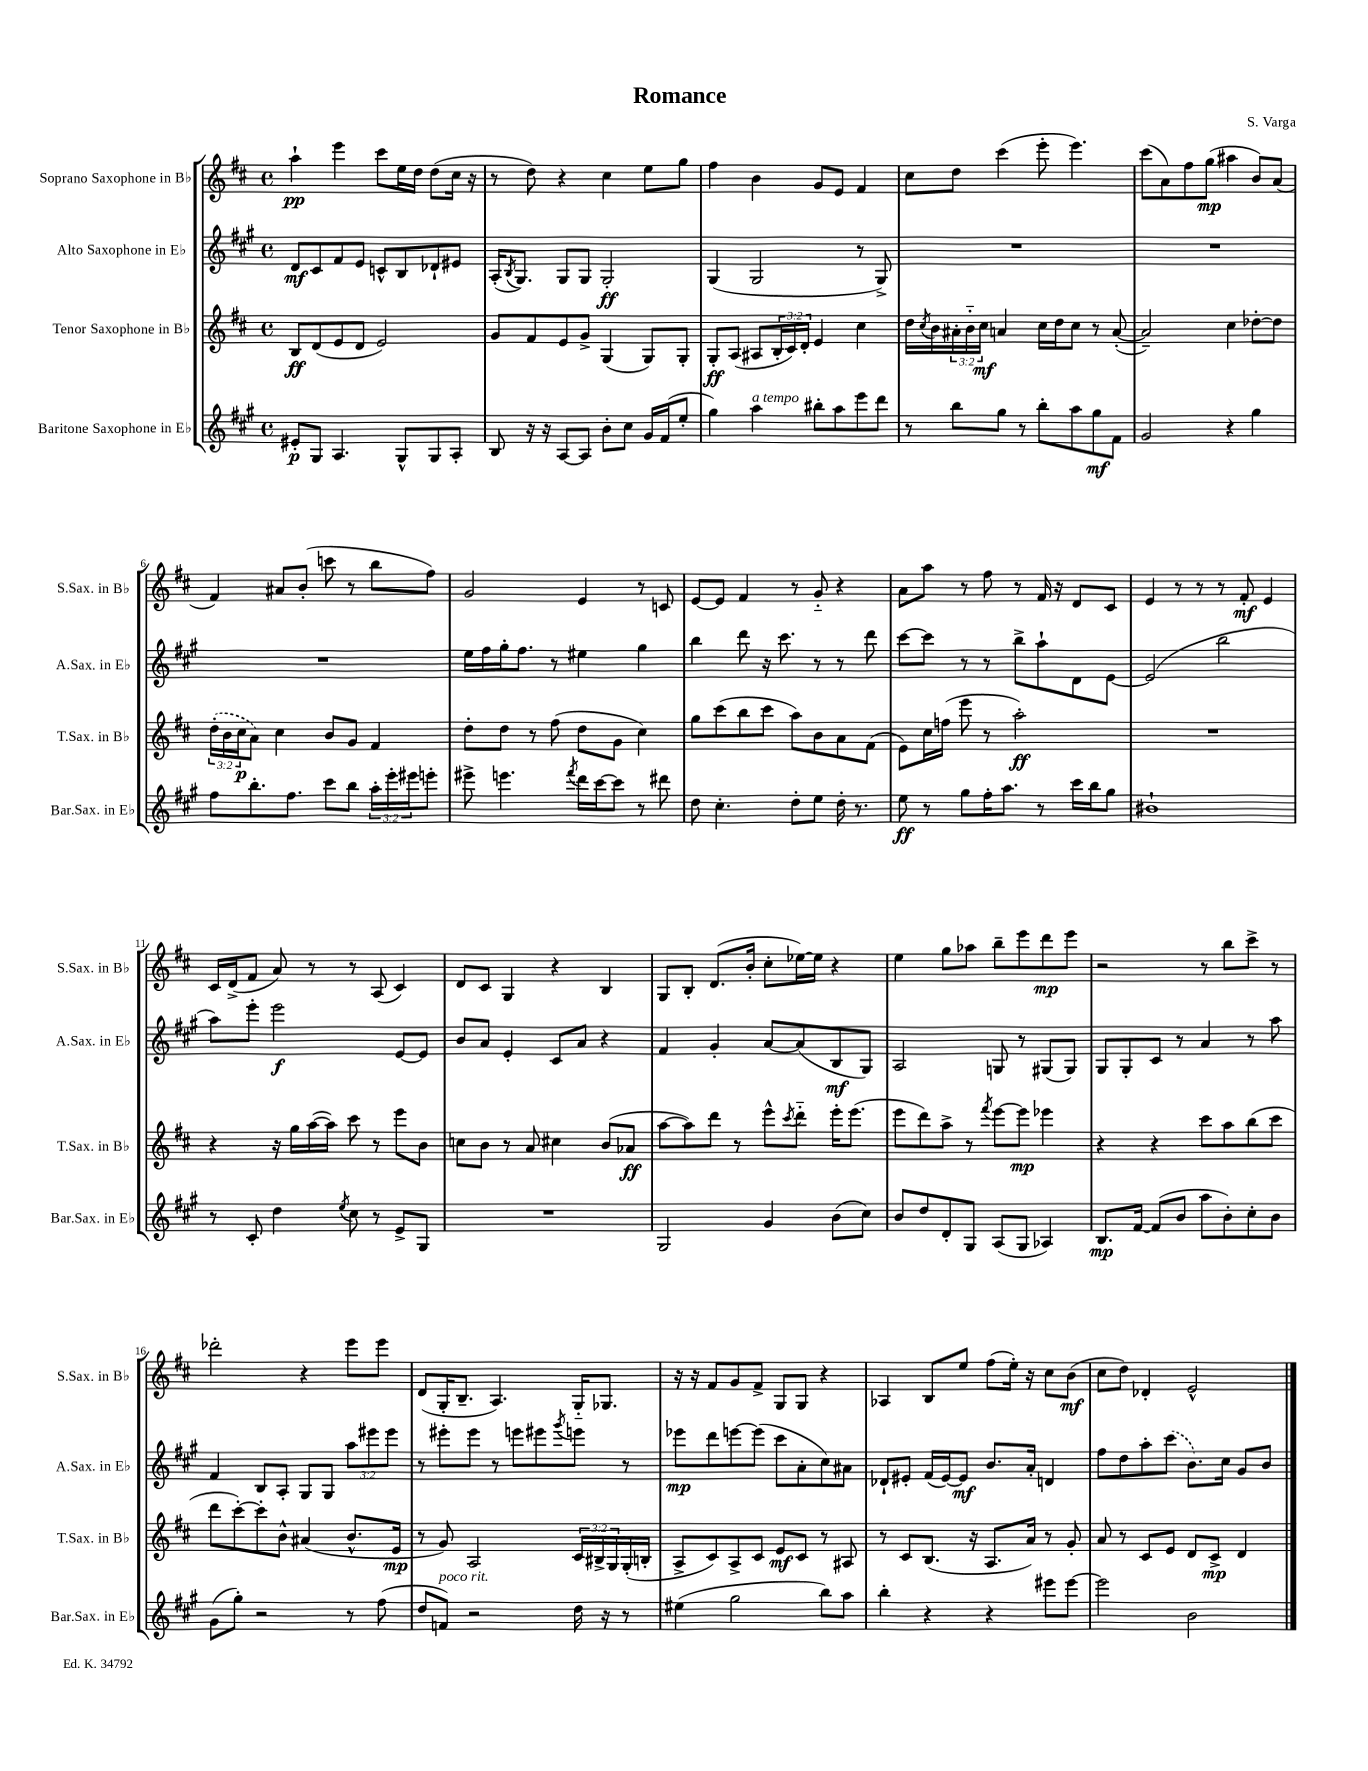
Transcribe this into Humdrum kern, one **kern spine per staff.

**kern	**dynam	**kern	**dynam	**kern	**dynam	**kern	**dynam
*part4	*part4	*part3	*part3	*part2	*part2	*part1	*part1
*staff4	*staff4	*staff3	*staff3	*staff2	*staff2	*staff1	*staff1
*I"Baritone Saxophone in E♭	*	*I"Tenor Saxophone in B♭	*	*I"Alto Saxophone in E♭	*	*I"Soprano Saxophone in B♭	*
*I'Bar.Sax. in E♭	*	*I'T.Sax. in B♭	*	*I'A.Sax. in E♭	*	*I'S.Sax. in B♭	*
*clefG2	*	*clefG2	*	*clefG2	*	*clefG2	*
*k[f#c#g#]	*	*k[f#c#]	*	*k[f#c#g#]	*	*k[f#c#]	*
*M4/4	*	*M4/4	*	*M4/4	*	*M4/4	*
*met(c)	*	*met(c)	*	*met(c)	*	*met(c)	*
=1	=1	=1	=1	=1	=1	=1	=1
8e#X'/L	p	8B/L	ff	8d/L	mf	4aa`\	pp
8G#/J	.	(8d/	.	8c#/	.	.	.
4.A/	.	8e/	.	8f#/	.	4eee\	.
.	.	8d/J	.	8e/J	.	.	.
.	.	2e/)	.	8cn^^/L	.	8ccc#\L	.
8G#^^/L	.	.	.	8B/	.	16ee\L	.
.	.	.	.	.	.	16dd\JJ	.
8G#/	.	.	.	8d-X`/	.	(8dd\L	.
8A'/J	.	.	.	8e#X/J	.	16cc#\Jk	.
.	.	.	.	.	.	16r	.
=2	=2	=2	=2	=2	=2	=2	=2
8B/	.	8g/L	.	(16A'/KL	.	8r	.
.	.	.	.	8qB/	.	.	.
.	.	.	.	8.G#/J)	.	.	.
16r	.	8f#/	.	.	.	8dd\)	.
16r	.	.	.	.	.	.	.
[8A/L	.	8e/	.	8G#/L	.	4r	.
8A/J]	.	8g^/J	.	8G#/J	.	.	.
8b'\L	.	(4G/	.	2G#'/	ff	4cc#\	.
8cc#\J	.	.	.	.	.	.	.
16g#/LL	.	8G/L)	.	.	.	8ee\L	.
(16f#/J	.	.	.	.	.	.	.
8ee'/J	.	8G'/J	.	.	.	8gg\J	.
=3	=3	=3	=3	=3	=3	=3	=3
4gg#\)	.	8G'/L	ff	(4G#/	.	4ff#\	.
.	.	(8A/J	.	.	.	.	.
!LO:TX:a:i:t=a tempo	!	!	!	!	!	!	!
4aa\	.	8A#X/L	.	2G#/	.	4b\	.
.	.	24B'/L	.	.	.	.	.
.	.	24c#/)	.	.	.	.	.
.	.	24d'/JJ	.	.	.	.	.
8bb#X'\L	.	4e/	.	.	.	8g/L	.
8aa\	.	.	.	.	.	8e/J	.
8eee\	.	4cc#\	.	8r	.	4f#/	.
8ddd\J	.	.	.	8G#^/)	.	.	.
=4	=4	=4	=4	=4	=4	=4	=4
8r	.	16dd\LL	.	1r	.	8cc#\L	.
.	.	8qcc#/	.	.	.	.	.
.	.	16b\	.	.	.	.	.
8bb\L	.	24a#X'\	.	.	.	8dd\J	.
.	.	24b\	.	.	.	.	.
.	.	24cc#\JJ	mf	.	.	.	.
8gg#\J	.	4an/	.	.	.	(4ccc#\	.
8r	.	.	.	.	.	.	.
8bb'\L	.	16cc#\LL	.	.	.	8eee'\	.
.	.	16dd\J	.	.	.	.	.
8aa\	.	8cc#\J	.	.	.	4.eee\)	.
8gg#\	mf	8r	.	.	.	.	.
8f#\J	.	([8a'/	.	.	.	.	.
=5	=5	=5	=5	=5	=5	=5	=5
2g#/	.	2a~/])	.	1r	.	(8ccc#\L	.
.	.	.	.	.	.	8a\)	.
.	.	.	.	.	.	8ff#\	.
.	.	.	.	.	.	(8gg\J	mp
4r	.	4cc#\	.	.	.	4aa#X\	.
4gg#\	.	[8dd-X'\L	.	.	.	8b/L)	.
.	.	8dd-\J]	.	.	.	(8a/J	.
!!LO:LB:g=z
=6	=6	=6	=6	=6	=6	=6	=6
8ff#\L	.	(24dd'\LL	.	1r	.	4f#/)	.
.	.	24b\	.	.	.	.	.
.	.	24cc#\J	p	.	.	.	.
8.bb'\	.	8a\J)	.	.	.	.	.
.	.	4cc#\	.	.	.	8a#X/L	.
8.ff#\J	.	.	.	.	.	.	.
.	.	.	.	.	.	(8b'/J	.
8ccc#\L	.	8b/L	.	.	.	8cccn\	.
8bb\J	.	8g/J	.	.	.	8r	.
24aa'\LL	.	4f#/	.	.	.	8bb\L	.
24eee'\	.	.	.	.	.	.	.
24eee#X\J	.	.	.	.	.	.	.
8eeen'\J	.	.	.	.	.	8ff#\J)	.
=7	=7	=7	=7	=7	=7	=7	=7
8eee#X^\	.	8dd'\L	.	16ee\LL	.	2g/	.
.	.	.	.	16ff#\	.	.	.
4.eeen\	.	8dd\J	.	16gg#'\J	.	.	.
.	.	.	.	8.ff#\J	.	.	.
.	.	8r	.	.	.	.	.
.	.	(8ff#\	.	8r	.	.	.
8qfff#/	.	.	.	.	.	.	.
16ddd\LL	.	8dd\L	.	4ee#X\	.	4e/	.
[16ccc#\J	.	.	.	.	.	.	.
8ccc#\J]	.	8g\J	.	.	.	.	.
8r	.	4cc#\)	.	4gg#\	.	8r	.
8ddd#X\	.	.	.	.	.	8cn/	.
=8	=8	=8	=8	=8	=8	=8	=8
8dd\	.	8gg\L	.	4bb\	.	[8e/L	.
4.cc#'\	.	(8ccc#\	.	.	.	8e/J]	.
.	.	8bb\	.	8ddd\	.	4f#/	.
.	.	8ccc#\J	.	16r	.	.	.
.	.	.	.	8.ccc#\	.	.	.
8dd'\L	.	8aa\L)	.	.	.	8r	.
8ee\J	.	8b\	.	8r	.	8g/	.
16dd'\	.	8a\	.	8r	.	4r	.
8.r	.	.	.	.	.	.	.
.	.	(8f#\J	.	8ddd\	.	.	.
=9	=9	=9	=9	=9	=9	=9	=9
8ee\	ff	8e\L)	.	[8ccc#\L	.	8a\L	.
8r	.	16cc#\L	.	8ccc#\J]	.	8aa\J	.
.	.	(16ffn\JJ	.	.	.	.	.
8gg#\L	.	8eee\	.	8r	.	8r	.
16ff#'\K	.	8r	.	8r	.	8ff#\	.
8.aa\J	.	.	.	.	.	.	.
.	.	2aa'\)	ff	8bb^\L	.	8r	.
8r	.	.	.	8aa`\	.	16f#/	.
.	.	.	.	.	.	16r	.
16ccc#\LL	.	.	.	8d\	.	8d/L	.
16bb\J	.	.	.	.	.	.	.
8gg#\J	.	.	.	[8e\J	.	8c#/J	.
=10	=10	=10	=10	=10	=10	=10	=10
1b#X`	.	1r	.	(2e/]	.	4e/	.
.	.	.	.	.	.	8r	.
.	.	.	.	.	.	8r	.
.	.	.	.	2bb\	.	8r	.
.	.	.	.	.	.	8f#'/	mf
.	.	.	.	.	.	4e/	.
!!LO:LB:g=z
=11	=11	=11	=11	=11	=11	=11	=11
8r	.	4r	.	8aa\L)	.	16c#/LL	.
.	.	.	.	.	.	(16d^/J	.
8c#'/	.	.	.	8eee'\J	.	8f#/J	.
4dd\	.	16r	.	2eee\	f	8a/)	.
.	.	16gg\LL	.	.	.	.	.
.	.	([16aa\	.	.	.	8r	.
.	.	16aa\JJ])	.	.	.	.	.
8qee/	.	.	.	.	.	.	.
8cc#\	.	8ccc#\	.	.	.	8r	.
8r	.	8r	.	.	.	(8A/	.
8e^/L	.	8eee\L	.	[8e/L	.	4c#/)	.
8G#/J	.	8b\J	.	8e/J]	.	.	.
=12	=12	=12	=12	=12	=12	=12	=12
1r	.	8ccn\L	.	8b/L	.	8d/L	.
.	.	8b\J	.	8a/J	.	8c#/J	.
.	.	8r	.	4e'/	.	4G/	.
.	.	8a/	.	.	.	.	.
.	.	4cc#X\	.	8c#/L	.	4r	.
.	.	.	.	8a/J	.	.	.
.	.	(8b/L	.	4r	.	4B/	.
.	.	8a-X/J	ff	.	.	.	.
=13	=13	=13	=13	=13	=13	=13	=13
2G#/	.	[8aa\L	.	4f#/	.	8G/L	.
.	.	8aa\])	.	.	.	8B'/J	.
.	.	8ddd\J	.	4g#'/	.	(8.d/L	.
.	.	8r	.	.	.	.	.
.	.	.	.	.	.	16b'/Jk	.
4g#/	.	8eee^^\L	.	[8a/L	.	8cc#'\L	.
.	.	8qccc#/	.	.	.	.	.
.	.	8ddd\J	.	(8a/]	.	[16ee-X\L)	.
.	.	.	.	.	.	16ee-\JJ]	.
(8b\L	.	16eee'\KL	.	8B/	mf	4r	.
.	.	(8.eee\J	.	.	.	.	.
8cc#\J)	.	.	.	8G#/J)	.	.	.
=14	=14	=14	=14	=14	=14	=14	=14
8b/L	.	8eee\L	.	2A/	.	4ee\	.
8dd/	.	8ddd\)	.	.	.	.	.
8d'/	.	8aa^\J	.	.	.	8gg\L	.
8G#/J	.	8r	.	.	.	8aa-X\J	.
.	.	8qfff#/	.	.	.	.	.
(8A/L	.	[8eee\L	.	8Gn/	.	8bb~\L	.
8G#/J	.	8eee\J]	mp	8r	.	8eee\	.
4A-X/)	.	4eee-X\	.	(8G#X/L	.	8ddd\	mp
.	.	.	.	8G#/J)	.	8eee\J	.
=15	=15	=15	=15	=15	=15	=15	=15
8.B/L	mp	4r	.	8G#/L	.	2r	.
.	.	.	.	8G#'/	.	.	.
[16f#/Jk	.	.	.	.	.	.	.
(8f#/L]	.	4r	.	8c#/J	.	.	.
8b/J	.	.	.	8r	.	.	.
8aa\L	.	8ccc#\L	.	4a/	.	8r	.
8b'\)	.	8aa\	.	.	.	8bb\L	.
8cc#'\	.	(8bb\	.	8r	.	8ccc#^\J	.
8b\J	.	8ccc#\J	.	8aa\	.	8r	.
!!LO:LB:g=z
=16	=16	=16	=16	=16	=16	=16	=16
(8g#\L	.	8ddd\L	.	4f#/	.	2ddd-X'\	.
8gg#'\J)	.	[8ccc#'\)	.	.	.	.	.
2r	.	8ccc#'\]	.	8B/L	.	.	.
.	.	8b^^\J	.	8A'/J	.	.	.
.	.	(4a#X/	.	8G#/L	.	4r	.
.	.	.	.	8G#/J	.	.	.
8r	.	8.b^^/L	.	12aa\L	.	8eee\L	.
.	.	.	.	12eee#X\	.	.	.
(8ff#\	.	.	.	.	.	8eee\J	.
.	.	.	.	12eee#\J	.	.	.
.	.	16e/Jk	mp	.	.	.	.
=17	=17	=17	=17	=17	=17	=17	=17
8dd/L	.	8r	.	8r	.	(8d/L	.
!LO:TX:a:i:t=poco rit.	!	!	!	!	!	!	!
8fn/J)	.	8g/)	.	8eee#X'\L	.	16G'/K	.
.	.	.	.	.	.	8.B~/J	.
2r	.	2A/	.	8eee#\J	.	.	.
.	.	.	.	8r	.	4.A/)	.
.	.	.	.	8eeen\L	.	.	.
.	.	.	.	8eee#X\	.	.	.
.	.	.	.	8qggg#/	.	.	.
16dd\	.	24c#/LL	.	8eeen\J	.	16G/KL	.
.	.	24B#X^/	.	.	.	.	.
16r	.	.	.	.	.	8.G-X/J	.
.	.	24G/	.	.	.	.	.
8r	.	(16G'/	.	8r	.	.	.
.	.	16Bn'/JJ	.	.	.	.	.
=18	=18	=18	=18	=18	=18	=18	=18
(4ee#X\	.	8A^/L	.	8eee-X\L	mp	16r	.
.	.	.	.	.	.	16r	.
.	.	8c#/)	.	8ddd\	.	8f#/L	.
2gg#\	.	8A^/	.	[8eeen\	.	8g/	.
.	.	8c#/J	.	(8eee\J]	.	8f#^/J	.
.	.	8e/L	mf	8ccc#\L	.	8G/L	.
.	.	8c#/J	.	8a'\	.	8G/J	.
8bb\L)	.	8r	.	8cc#\)	.	4r	.
8aa\J	.	8A#X/	.	8a#X\J	.	.	.
=19	=19	=19	=19	=19	=19	=19	=19
4bb'\	.	8r	.	8d-X`/L	.	4A-X/	.
.	.	8c#/L	.	8e#X'/J	.	.	.
4r	.	(8.B/J	.	(16f#/LL	.	8B/L	.
.	.	.	.	[16e#/J)	.	.	.
.	.	.	.	8e#/J]	mf	8ee/J	.
.	.	16r	.	.	.	.	.
4r	.	8.A/L	.	8.b/L	.	(8ff#\L	.
.	.	.	.	.	.	16ee'\Jk)	.
.	.	16a/Jk)	.	16a'/Jk	.	16r	.
8eee#X\L	.	8r	.	4dn/	.	8cc#\L	.
[8eee#\J	.	8g'/	.	.	.	(8b\J	mf
=20	=20	=20	=20	=20	=20	=20	=20
2eee#\]	.	8a/	.	8ff#\L	.	8cc#\L	.
.	.	8r	.	8dd\	.	8dd\J)	.
.	.	8c#/L	.	8aa'\	.	4d-X'/	.
.	.	8e/J	.	(8ccc#\J	.	.	.
2b\	.	8d/L	.	8.b\L)	.	2e^^/	.
.	.	8c#^/J	mp	.	.	.	.
.	.	.	.	16cc#\Jk	.	.	.
.	.	4d/	.	8g#/L	.	.	.
.	.	.	.	8b/J	.	.	.
==	==	==	==	==	==	==	==
*-	*-	*-	*-	*-	*-	*-	*-
